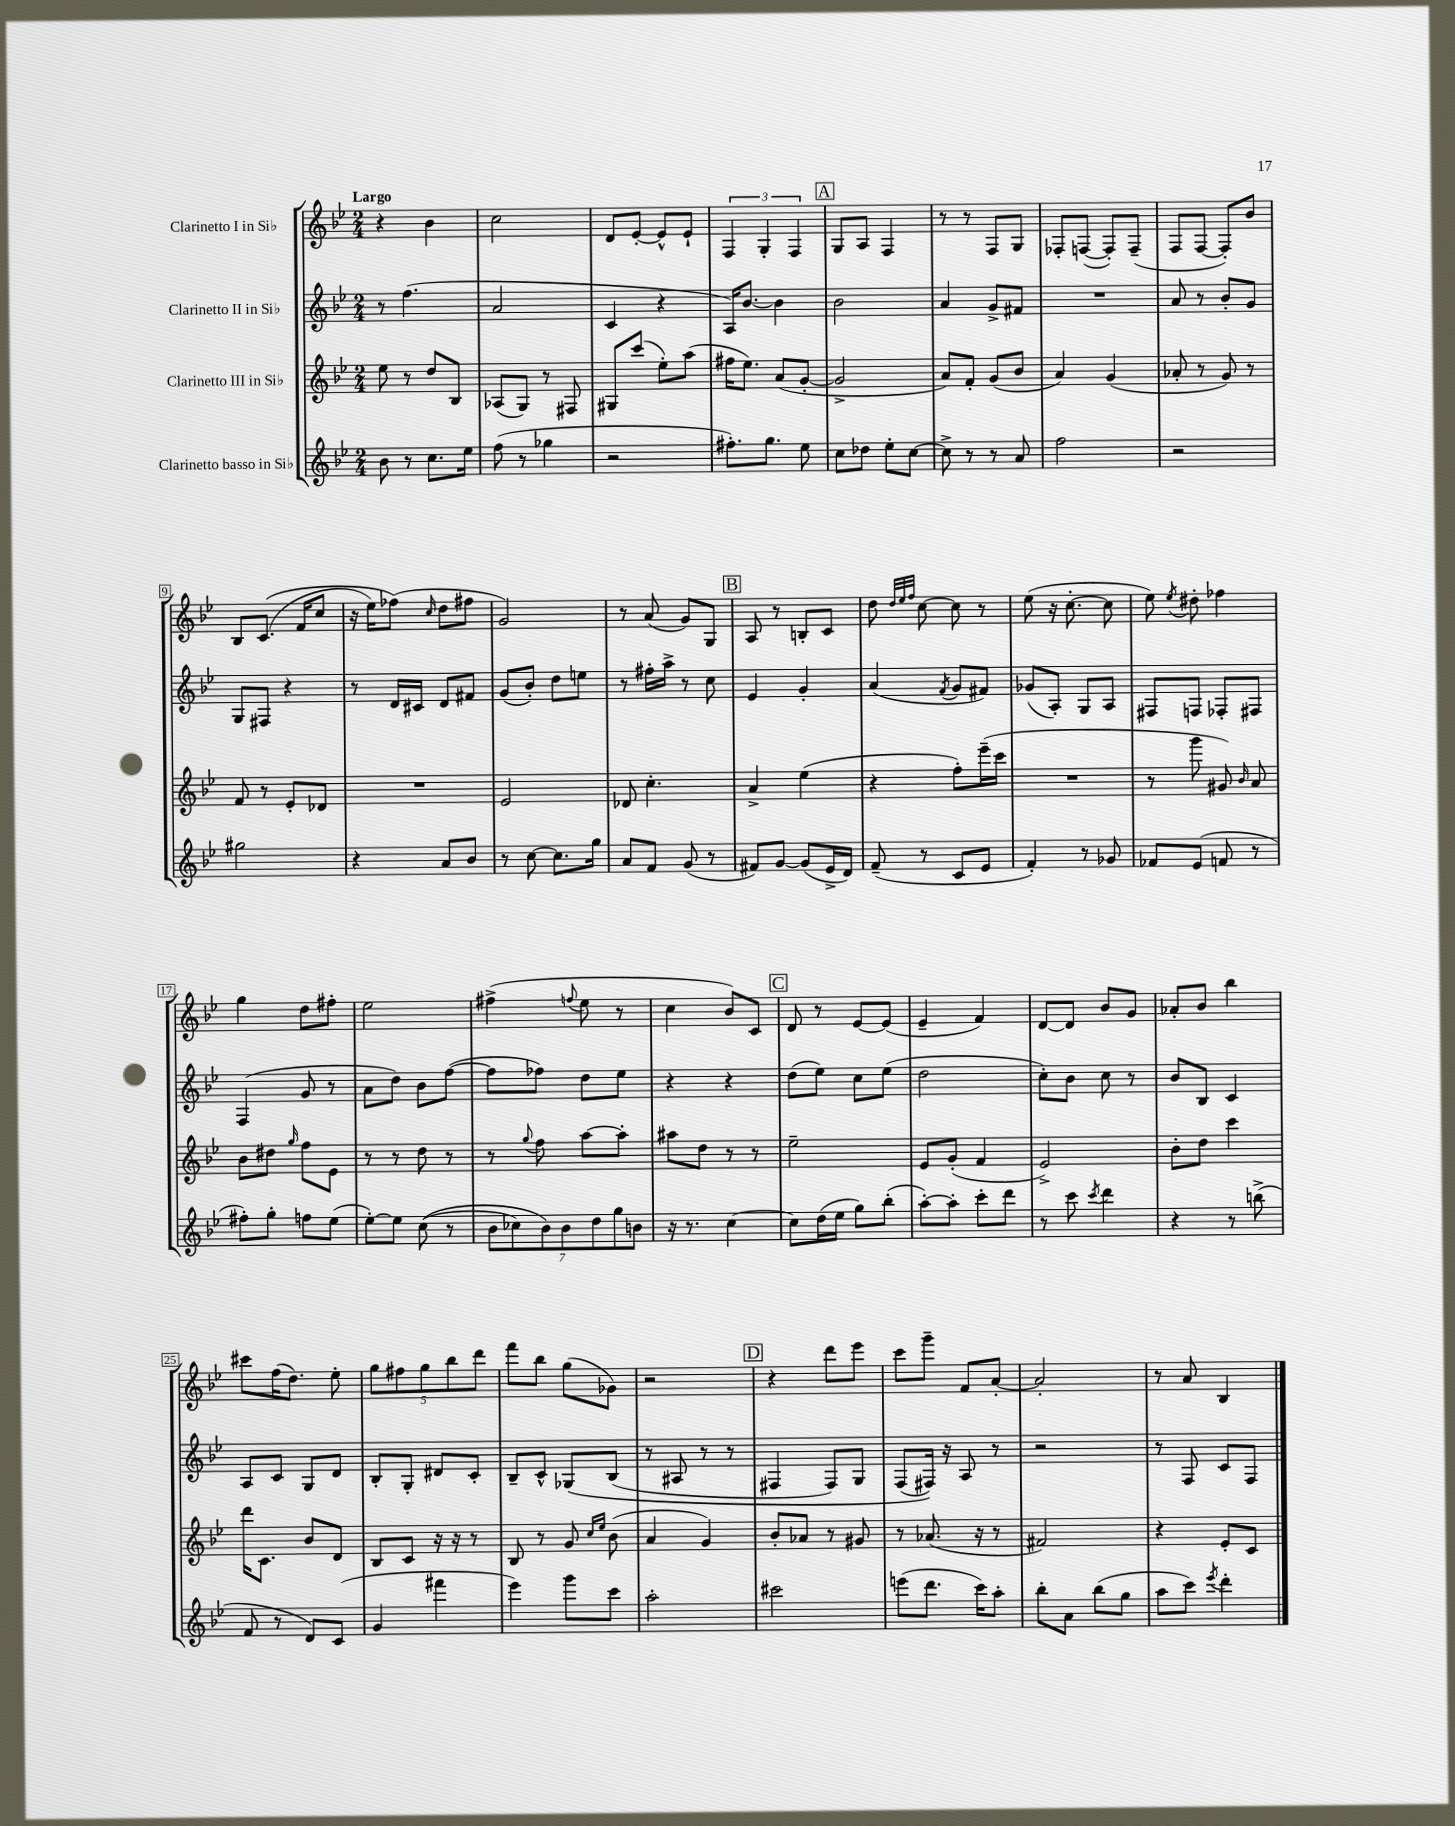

**kern	**kern	**kern	**kern
*staff4	*staff3	*staff2	*staff1
*clefG2	*clefG2	*clefG2	*clefG2
*k[b-e-]	*k[b-e-]	*k[b-e-]	*k[b-e-]
*M2/4	*M2/4	*M2/4	*M2/4
8b-	8ee-	8r	4r
8r	8r	(4.ff	.
8.cc	8dd	.	4b-
.	8B-	.	.
16ee-	.	.	.
=	=	=	=
(8ff	(8A-	2a	2cc
8r	8G)	.	.
4gg-	8r	.	.
.	8F#	.	.
=	=	=	=
2r	8G#	4c	8d
.	(8ccc	.	[8e-'
.	8ee-')	4r	8e-^^]
.	(8aa	.	8e-`
=	=	=	=
8.ff#')	16ff#	16A)	6F
.	8.ee-)	[8.b-	.
.	.	.	6G'
8.gg	.	.	.
.	(8a	4b-]	.
.	.	.	6F
8ee-	[8g'	.	.
=	=	=	=
8cc	2g^]	2b-	8G
8dd-	.	.	8A
8ee-'	.	.	4F
[8cc	.	.	.
=	=	=	=
8cc^]	8a)	4a	8r
8r	8f'	.	8r
8r	(8g	8g^	8F
8a	8b-	8f#	8G
=	=	=	=
2ff	4a)	2r	8F-'
.	.	.	([8F
.	(4g	.	8F'])
.	.	.	(8F~
=	=	=	=
2r	8a-'	8a	8F
.	8r	8r	[8F
.	8g)	8b-'	8F'])
.	8r	8g	8b-
=	=	=	=
2gg#	8f	8G	8B-
.	8r	8F#	&((8.c
.	8e-'	4r	.
.	.	.	16f
.	8d-	.	8cc
=	=	=	=
4r	2r	8r	16r
.	.	.	16ee-)
.	.	16d	(8ff-&)
.	.	16c#	.
.	.	.	16qqcc
8a	.	8d	8dd
8b-	.	8f#	8ff#
=	=	=	=
8r	2e-	(8g	2g)
[8cc	.	8b-')	.
8.cc]	.	8dd	.
.	.	8ee	.
16gg	.	.	.
=	=	=	=
8a	8d-	8r	8r
8f	4.cc'	16ff#'	(8a
.	.	16aa^	.
(8g	.	8r	8g)
8r	.	8cc	8G
=	=	=	=
8f#)	4a^	4e-	8A
[8g	.	.	8r
(8g]	(4ee-	4g'	8B'
16e-^	.	.	8c
16d)	.	.	.
=	=	=	=
(8f~	4r	(4a	8dd
.	.	.	32qqdd
.	.	.	32qqee-
.	.	.	32qqff
8r	.	.	[8cc
.	.	8qf	.
8c	8ff')	8g	8cc]
8e-	(16eee-~	8f#)	8r
.	16ccc	.	.
=	=	=	=
4f')	2r	(8g-	(8ee-
.	.	8A')	16r
.	.	.	[8.cc'
8r	.	8G	.
8g-	.	8A	8cc]
=	=	=	=
8f-	8r	8F#	8ee-)
.	.	.	8qee-
(8e-	8ggg	8F	8dd#'
8f	8g#)	8F-'	4ff-
.	16qqb-	.	.
8r	8a	8F#	.
=	=	=	=
8ff#')	8b-	(4F	4gg
8gg'	8dd#	.	.
.	16qqgg	.	.
8ff	8ff	8g	8dd
(8ee-	8e-	8r	8ff#'
=	=	=	=
[8ee-')	8r	8a	2ee-
8ee-]	8r	8dd)	.
&((8cc	8dd	8b-	.
8r	8r	([8ff	.
=	=	=	=
14b-	8r	8ff]	(4ff#^
14cc-)	.	.	.
.	8qqgg	.	.
.	8ff	8ff-)	.
14b-&)	.	.	.
14b-	.	.	.
.	.	.	8qqff
.	[8aa	8dd	8ee-
14dd	.	.	.
14gg	.	.	.
.	8aa']	8ee-	8r
14b	.	.	.
=	=	=	=
16r	8aa#	4r	4cc
8.r	.	.	.
.	8dd	.	.
[4cc	8r	4r	8b-)
.	8r	.	8c
=	=	=	=
8cc]	2ee-~	(8dd	8d
(16dd	.	8ee-)	8r
16ee-	.	.	.
8gg)	.	8cc	[8e-
(8bb-'	.	(8ee-	(8e-]
=	=	=	=
[8aa')	8e-	2dd	4e-~
8aa']	(8g'	.	.
8ccc'	4f	.	4f)
8ddd	.	.	.
=	=	=	=
8r	2e-^)	8cc')	[8d
8ccc	.	8b-	8d]
8qccc	.	.	.
4ddd	.	8cc	8b-
.	.	8r	8g
=	=	=	=
4r	8b-'	8b-	8a-'
.	8dd	8B-	8b-
8r	4ccc	4c	4bb-
(8bb^	.	.	.
=	=	=	=
8f	16ddd	8A	8ccc#
.	8.c	.	.
8r	.	8c	(16ff
.	.	.	8.dd)
8d)	8b-	8G	.
(8c	8d	8d	8ee-'
=	=	=	=
4g	8B-	8B-'	10gg
.	.	.	10ff#
.	8c	8G'	.
.	.	.	10gg
4fff#	16r	8d#	.
.	.	.	10bb-
.	16r	.	.
.	8r	8c'	.
.	.	.	10ddd
=	=	=	=
4eee-)	8B-	8B-~	8fff
.	8r	8c^^	8bb-
8ggg	8g	&(8G-	(8gg
.	16qqcc	.	.
.	16qqee-	.	.
8ccc	(8b-	(8B-	8g-)
=	=	=	=
2aa'	4a	8r	2r
.	.	8A#	.
.	4g)	8r	.
.	.	8r	.
=	=	=	=
2ccc#	8b-'	4F#	4r
.	8a-	.	.
.	8r	8F#)	8ddd
.	8g#	8G	8eee-
=	=	=	=
(8eee	8r	(8F	8ccc
8.ddd	(8.a-	16F#)&)	8ggg~
.	.	16r	.
.	.	8A	8f
16ccc)	16r	.	.
8aa'	8r	8r	[8a'
=	=	=	=
8bb-'	2f#)	2r	2a']
8a	.	.	.
(8bb-	.	.	.
8gg	.	.	.
=	=	=	=
8aa	4r	8r	8r
8ccc)	.	8F	8a
8qeee-	.	.	.
4ddd'	8e-'	8c	4B-
.	8c	8F	.
==	==	==	==
*-	*-	*-	*-
